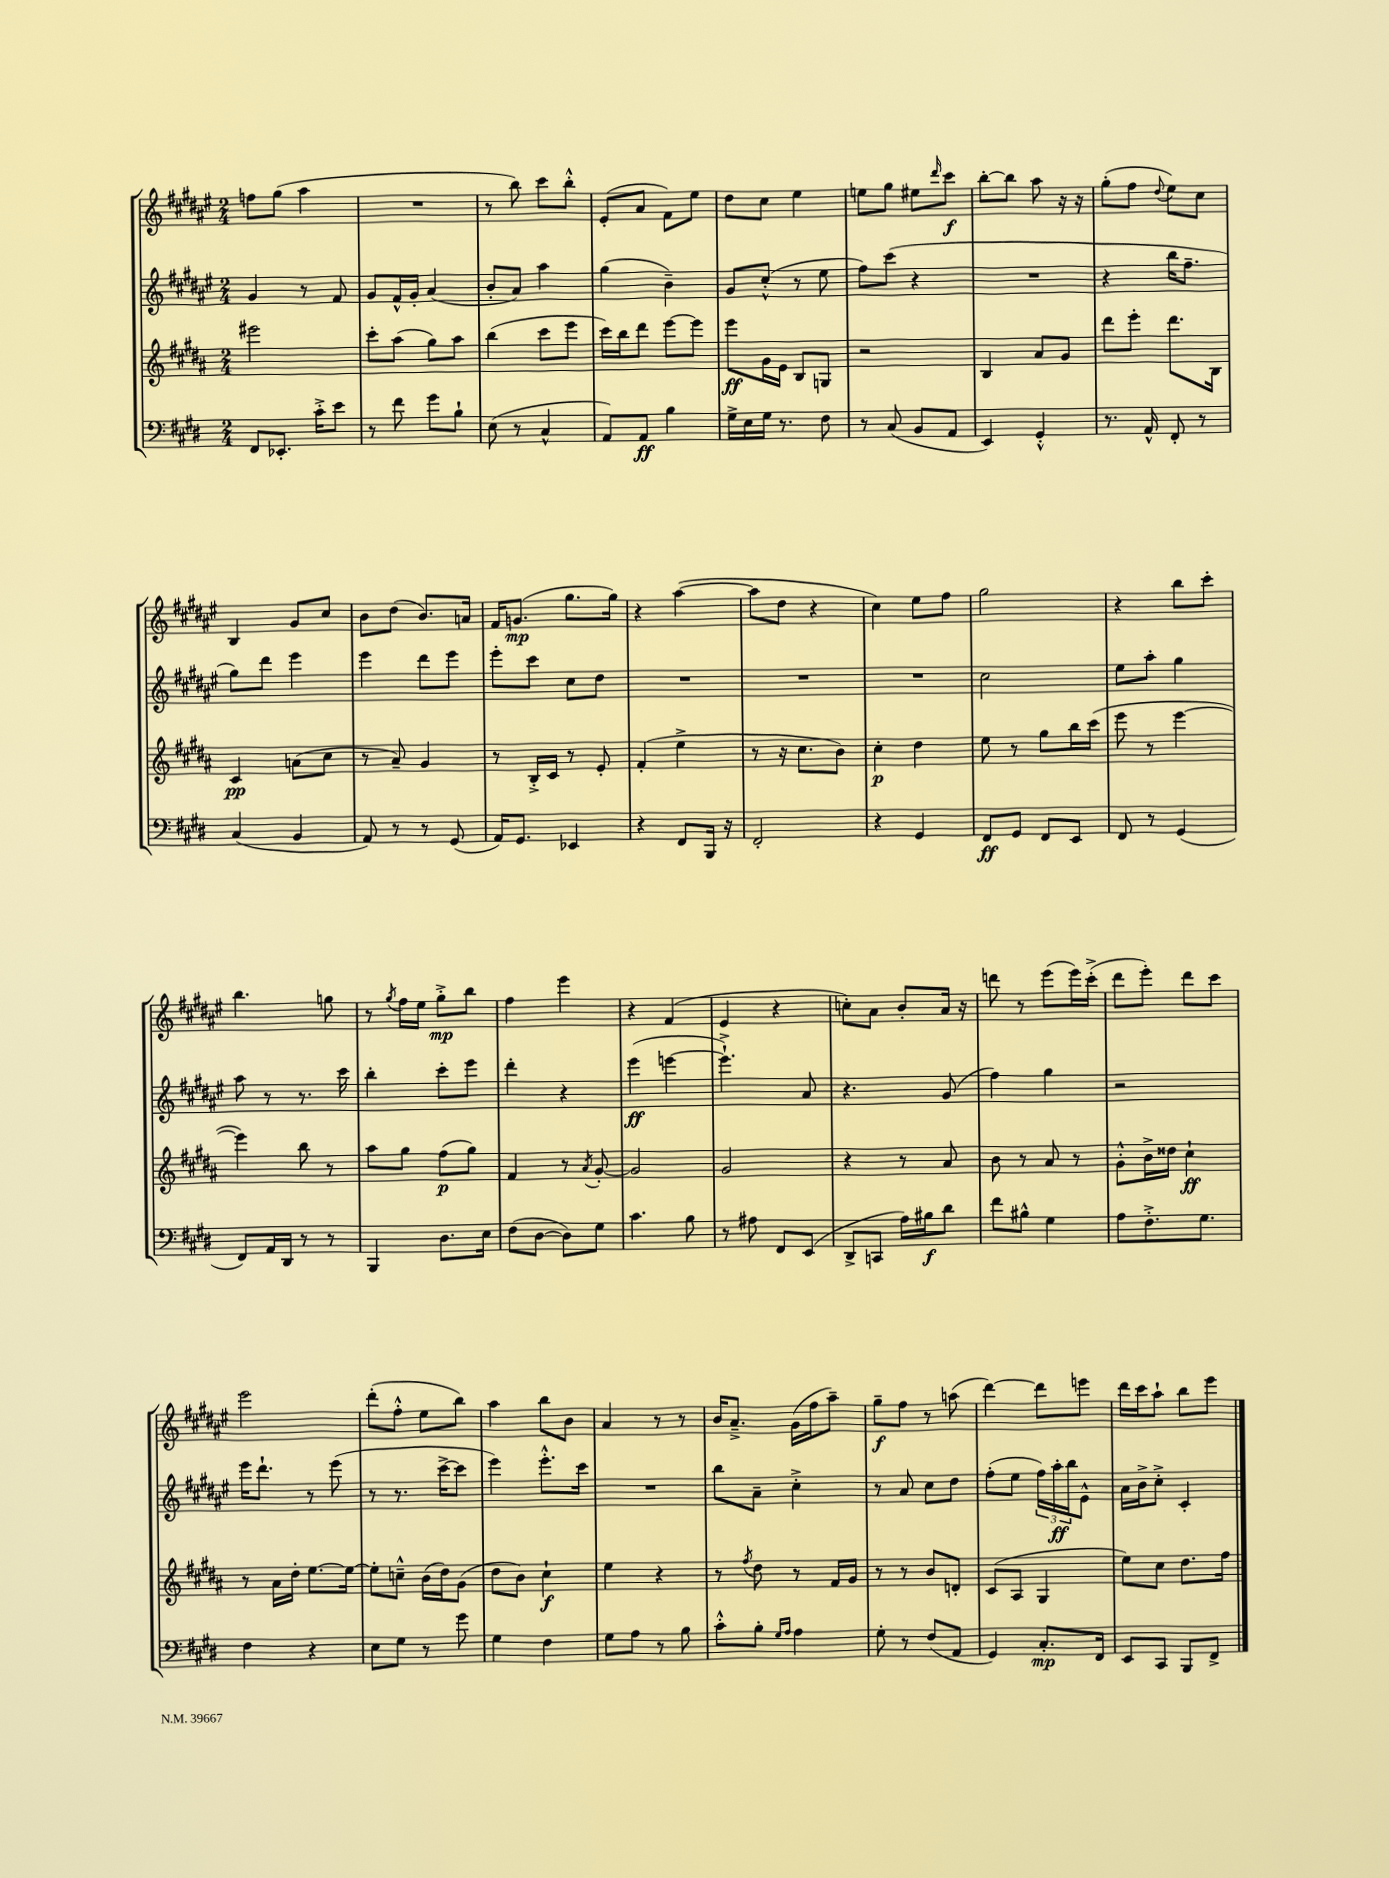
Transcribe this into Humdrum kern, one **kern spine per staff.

**kern	**dynam	**kern	**dynam	**kern	**dynam	**kern	**dynam
*part4	*part4	*part3	*part3	*part2	*part2	*part1	*part1
*staff4	*staff4	*staff3	*staff3	*staff2	*staff2	*staff1	*staff1
*clefF4	*	*clefG2	*	*clefG2	*	*clefG2	*
*k[f#c#g#d#]	*	*k[f#c#g#d#a#]	*	*k[f#c#g#d#a#e#]	*	*k[f#c#g#d#a#e#]	*
*M2/4	*	*M2/4	*	*M2/4	*	*M2/4	*
=121	=121	=121	=121	=121	=121	=121	=121
8FF#/L	.	2eee#X\	.	4g#/	.	8ffn\L	.
8.EE-X'/J	.	.	.	.	.	(8gg#\J	.
.	.	.	.	8r	.	4aa#\	.
16c#'^\KL	.	.	.	.	.	.	.
8e\J	.	.	.	8f#/	.	.	.
=122	=122	=122	=122	=122	=122	=122	=122
8r	.	8ccc#'\L	.	8g#/L	.	2r	.
8f#\	.	(8aa#\J	.	16f#^^/L	.	.	.
.	.	.	.	16g#'/JJ	.	.	.
8g#\L	.	8gg#\L)	.	(4a#/	.	.	.
8B`\J	.	8aa#\J	.	.	.	.	.
=123	=123	=123	=123	=123	=123	=123	=123
(8E\	.	(4bb\	.	8b'/L	.	8r	.
8r	.	.	.	8a#/J)	.	8bb\)	.
4C#^^/	.	8ccc#\L	.	4aa#\	.	8ccc#\L	.
.	.	8eee\J	.	.	.	8bb'^^\J	.
=124	=124	=124	=124	=124	=124	=124	=124
8AA/L)	.	16ccc#\LL)	.	(4gg#\	.	(8e#'/L	.
.	.	16bb\J	.	.	.	.	.
8AA/J	ff	8ddd#\J	.	.	.	8a#/J	.
4B\	.	[8eee\L	.	4b~\)	.	8f#\L)	.
.	.	8eee\J]	.	.	.	8ee#\J	.
=125	=125	=125	=125	=125	=125	=125	=125
16G#^\LL	.	8eee\L	ff	8g#/L	.	8dd#\L	.
16E\	.	.	.	.	.	.	.
16G#\JJ	.	16g#\L	.	(8cc#'^^/J	.	8cc#\J	.
8.r	.	16e\JJ	.	.	.	.	.
.	.	8B/L	.	8r	.	4ee#\	.
8F#\	.	8Gn/J	.	8ee#\	.	.	.
=126	=126	=126	=126	=126	=126	=126	=126
8r	.	2r	.	8ff#\L)	.	8een\L	.
(8C#/	.	.	.	(8ccc#\J	.	8gg#\J	.
8BB/L	.	.	.	4r	.	8ee#X\L	.
.	.	.	.	.	.	16qqddd#/	.
8AA/J	.	.	.	.	.	8ccc#\J	f
=127	=127	=127	=127	=127	=127	=127	=127
4EE/)	.	4B/	.	2r	.	[8bb'\L	.
.	.	.	.	.	.	8bb\J]	.
4GG#'^^/	.	8a#/L	.	.	.	8aa#\	.
.	.	8g#/J	.	.	.	16r	.
.	.	.	.	.	.	16r	.
=128	=128	=128	=128	=128	=128	=128	=128
8.r	.	8ddd#\L	.	4r	.	(8gg#'\L	.
.	.	8eee'\J	.	.	.	8ff#\J	.
16AA^^/	.	.	.	.	.	.	.
.	.	.	.	.	.	8qqdd#/	.
8FF#'/	.	8.ddd#\L	.	16bb\KL	.	8ee#\L)	.
.	.	.	.	8.ff#~\J	.	.	.
8r	.	.	.	.	.	8cc#\J	.
.	.	16B\Jk	.	.	.	.	.
!!LO:LB:g=z
=129	=129	=129	=129	=129	=129	=129	=129
(4C#/	.	4c#/	pp	8gg#\L)	.	4B/	.
.	.	.	.	8ddd#\J	.	.	.
4BB/	.	(8an\L	.	4eee#\	.	8g#/L	.
.	.	8cc#\J	.	.	.	8cc#/J	.
=130	=130	=130	=130	=130	=130	=130	=130
8AA/)	.	8r	.	4eee#\	.	8b\L	.
8r	.	8a#~/)	.	.	.	(8dd#\J	.
8r	.	4g#/	.	8ddd#\L	.	8.b/L)	.
(8GG#/	.	.	.	8eee#\J	.	.	.
.	.	.	.	.	.	16an/Jk	.
=131	=131	=131	=131	=131	=131	=131	=131
16AA/KL)	.	8r	.	8eee#'\L	.	16f#/KL	.
8.GG#/J	.	.	.	.	.	(8.gn/J	mp
.	.	16B'^/LL	.	8ccc#\J	.	.	.
.	.	16c#/JJ	.	.	.	.	.
4EE-X/	.	8r	.	8cc#\L	.	8.gg#\L	.
.	.	8e'/	.	8dd#\J	.	.	.
.	.	.	.	.	.	16gg#\Jk)	.
=132	=132	=132	=132	=132	=132	=132	=132
4r	.	(4f#'/	.	2r	.	4r	.
8FF#/L	.	4ee^\	.	.	.	([4aa#\	.
16BBB/Jk	.	.	.	.	.	.	.
16r	.	.	.	.	.	.	.
=133	=133	=133	=133	=133	=133	=133	=133
2FF#'/	.	8r	.	2r	.	8aa#\L]	.
.	.	16r	.	.	.	8dd#\J	.
.	.	8.cc#\L	.	.	.	.	.
.	.	.	.	.	.	4r	.
.	.	8b\J)	.	.	.	.	.
=134	=134	=134	=134	=134	=134	=134	=134
4r	.	4cc#'\	p	2r	.	4cc#\)	.
4GG#/	.	4dd#\	.	.	.	8ee#\L	.
.	.	.	.	.	.	8ff#\J	.
=135	=135	=135	=135	=135	=135	=135	=135
8FF#/L	ff	8ee\	.	2cc#\	.	2gg#\	.
8GG#/J	.	8r	.	.	.	.	.
8FF#/L	.	8gg#\L	.	.	.	.	.
8EE/J	.	16bb\L	.	.	.	.	.
.	.	(16ccc#\JJ	.	.	.	.	.
=136	=136	=136	=136	=136	=136	=136	=136
8FF#/	.	8eee\	.	8ee#\L	.	4r	.
8r	.	8r	.	8aa#'\J	.	.	.
(4GG#/	.	[4eee\	.	4gg#\	.	8bb\L	.
.	.	.	.	.	.	8ccc#'\J	.
!!LO:LB:g=z
=137	=137	=137	=137	=137	=137	=137	=137
8FF#/L)	.	4eee\])	.	8aa#\	.	4.bb\	.
16AA/L	.	.	.	8r	.	.	.
16DD#/JJ	.	.	.	.	.	.	.
8r	.	8bb\	.	8.r	.	.	.
8r	.	8r	.	.	.	8ggn\	.
.	.	.	.	16ccc#\	.	.	.
=138	=138	=138	=138	=138	=138	=138	=138
4BBB/	.	8aa#\L	.	4bb'\	.	8r	.
.	.	.	.	.	.	8qgg#/	.
.	.	8gg#\J	.	.	.	16ff#\LL	.
.	.	.	.	.	.	16ee#\JJ	.
8.D#\L	.	(8ff#\L	p	8ccc#'\L	.	8gg#'^\L	mp
.	.	8gg#\J)	.	8eee#\J	.	8bb\J	.
16E\Jk	.	.	.	.	.	.	.
=139	=139	=139	=139	=139	=139	=139	=139
(8F#\L	.	4f#/	.	4ddd#'\	.	4ff#\	.
[8D#\J	.	.	.	.	.	.	.
8D#\L])	.	8r	.	4r	.	4eee#\	.
.	.	8qa#/	.	.	.	.	.
8G#\J	.	[8g#'/	.	.	.	.	.
=140	=140	=140	=140	=140	=140	=140	=140
4.c#\	.	2g#/]	.	(4eee#\	ff	4r	.
.	.	.	.	[4eeen\	.	(4f#/	.
8B\	.	.	.	.	.	.	.
=141	=141	=141	=141	=141	=141	=141	=141
8r	.	2g#/	.	4.eee`^\])	.	4e#/	.
8A#X\	.	.	.	.	.	.	.
8FF#/L	.	.	.	.	.	4r	.
(8EE/J	.	.	.	8a#/	.	.	.
=142	=142	=142	=142	=142	=142	=142	=142
8DD#^/L	.	4r	.	4.r	.	8ccn'\L)	.
8CCn/J	.	.	.	.	.	8a#\J	.
16A\LL)	.	8r	.	.	.	8b'/L	.
16B#X\J	f	.	.	.	.	.	.
8d#\J	.	8a#/	.	(8g#/	.	16a#/Jk	.
.	.	.	.	.	.	16r	.
=143	=143	=143	=143	=143	=143	=143	=143
8f#\L	.	8b\	.	4ff#\)	.	8dddn\	.
8B#X^^\J	.	8r	.	.	.	8r	.
4G#\	.	8a#/	.	4gg#\	.	(8eee#\L	.
.	.	8r	.	.	.	16eee#\L)	.
.	.	.	.	.	.	(16ccc#'^\JJ	.
=144	=144	=144	=144	=144	=144	=144	=144
8A\L	.	8g#'^^\L	.	2r	.	8ddd#\L	.
8.F#'^\	.	16b^\L	.	.	.	8eee#'\J)	.
.	.	16dd##X\JJ	.	.	.	.	.
.	.	4cc#`\	ff	.	.	8ddd#\L	.
8.G#\J	.	.	.	.	.	.	.
.	.	.	.	.	.	8ccc#\J	.
!!LO:LB:g=z
=145	=145	=145	=145	=145	=145	=145	=145
4F#\	.	8r	.	16eee#\KL	.	2eee#\	.
.	.	.	.	8.ddd#`\J	.	.	.
.	.	16a#\LL	.	.	.	.	.
.	.	16dd#'\JJ	.	.	.	.	.
4r	.	[8.ee\L	.	8r	.	.	.
.	.	.	.	(8eee#\	.	.	.
.	.	16ee\Jk_	.	.	.	.	.
=146	=146	=146	=146	=146	=146	=146	=146
8E\L	.	8ee'\L]	.	8r	.	(8ddd#'\L	.
8G#\J	.	8ccn~^^\J	.	8.r	.	8ff#'^^\J	.
8r	.	(16b\LL	.	.	.	8ee#\L	.
.	.	16dd#\J)	.	[16ccc#^\KL	.	.	.
8g#\	.	(8g#\J	.	8ccc#\J]	.	8bb\J)	.
=147	=147	=147	=147	=147	=147	=147	=147
4G#\	.	8dd#\L	.	4eee#\)	.	4aa#\	.
.	.	8b\J)	.	.	.	.	.
4F#\	.	4cc#`\	f	8.eee#'^^\L	.	8bb\L	.
.	.	.	.	.	.	8b\J	.
.	.	.	.	16ccc#\Jk	.	.	.
=148	=148	=148	=148	=148	=148	=148	=148
8G#\L	.	4ee\	.	2r	.	4a#/	.
8A\J	.	.	.	.	.	.	.
8r	.	4r	.	.	.	8r	.
8B\	.	.	.	.	.	8r	.
=149	=149	=149	=149	=149	=149	=149	=149
8c#'^^\L	.	8r	.	8bb\L	.	16b/KL	.
.	.	.	.	.	.	8.a#~^/J	.
.	.	8qff#/	.	.	.	.	.
8B'\J	.	8dd#\	.	8a#~\J	.	.	.
16qqG#/LL	.	.	.	.	.	.	.
16qqA/JJ	.	.	.	.	.	.	.
4A\	.	8r	.	4cc#'^\	.	(16g#\LL	.
.	.	.	.	.	.	16ff#\J	.
.	.	16f#/LL	.	.	.	8aa#~\J)	.
.	.	16g#/JJ	.	.	.	.	.
=150	=150	=150	=150	=150	=150	=150	=150
8G#'\	.	8r	.	8r	.	8gg#~\L	f
8r	.	8r	.	8a#/	.	8ff#\J	.
(8F#/L	.	8b/L	.	8cc#\L	.	8r	.
8AA/J	.	8dn'/J	.	8dd#\J	.	(8aan\	.
=151	=151	=151	=151	=151	=151	=151	=151
4GG#/)	.	(8c#/L	.	(8ff#'\L	.	[4ddd#\)	.
.	.	8A#/J	.	8ee#\J	.	.	.
8.C#'/L	mp	4G#/	.	24ff#\LL)	.	8ddd#\L]	.
.	.	.	.	24aa#'\	ff	.	.
.	.	.	.	24bb\J	.	.	.
.	.	.	.	8e#^^\J	.	8eeen\J	.
16FF#/Jk	.	.	.	.	.	.	.
=152	=152	=152	=152	=152	=152	=152	=152
8EE/L	.	8ee\L)	.	16a#\LL	.	16ddd#\LL	.
.	.	.	.	16b^\J	.	16ccc#\J	.
8CC#/J	.	8cc#\J	.	8cc#'^\J	.	8aa#`\J	.
8BBB/L	.	8.dd#\L	.	4c#'/	.	8bb\L	.
8FF#^/J	.	.	.	.	.	8eee#\J	.
.	.	16ff#\Jk	.	.	.	.	.
==	==	==	==	==	==	==	==
*-	*-	*-	*-	*-	*-	*-	*-
